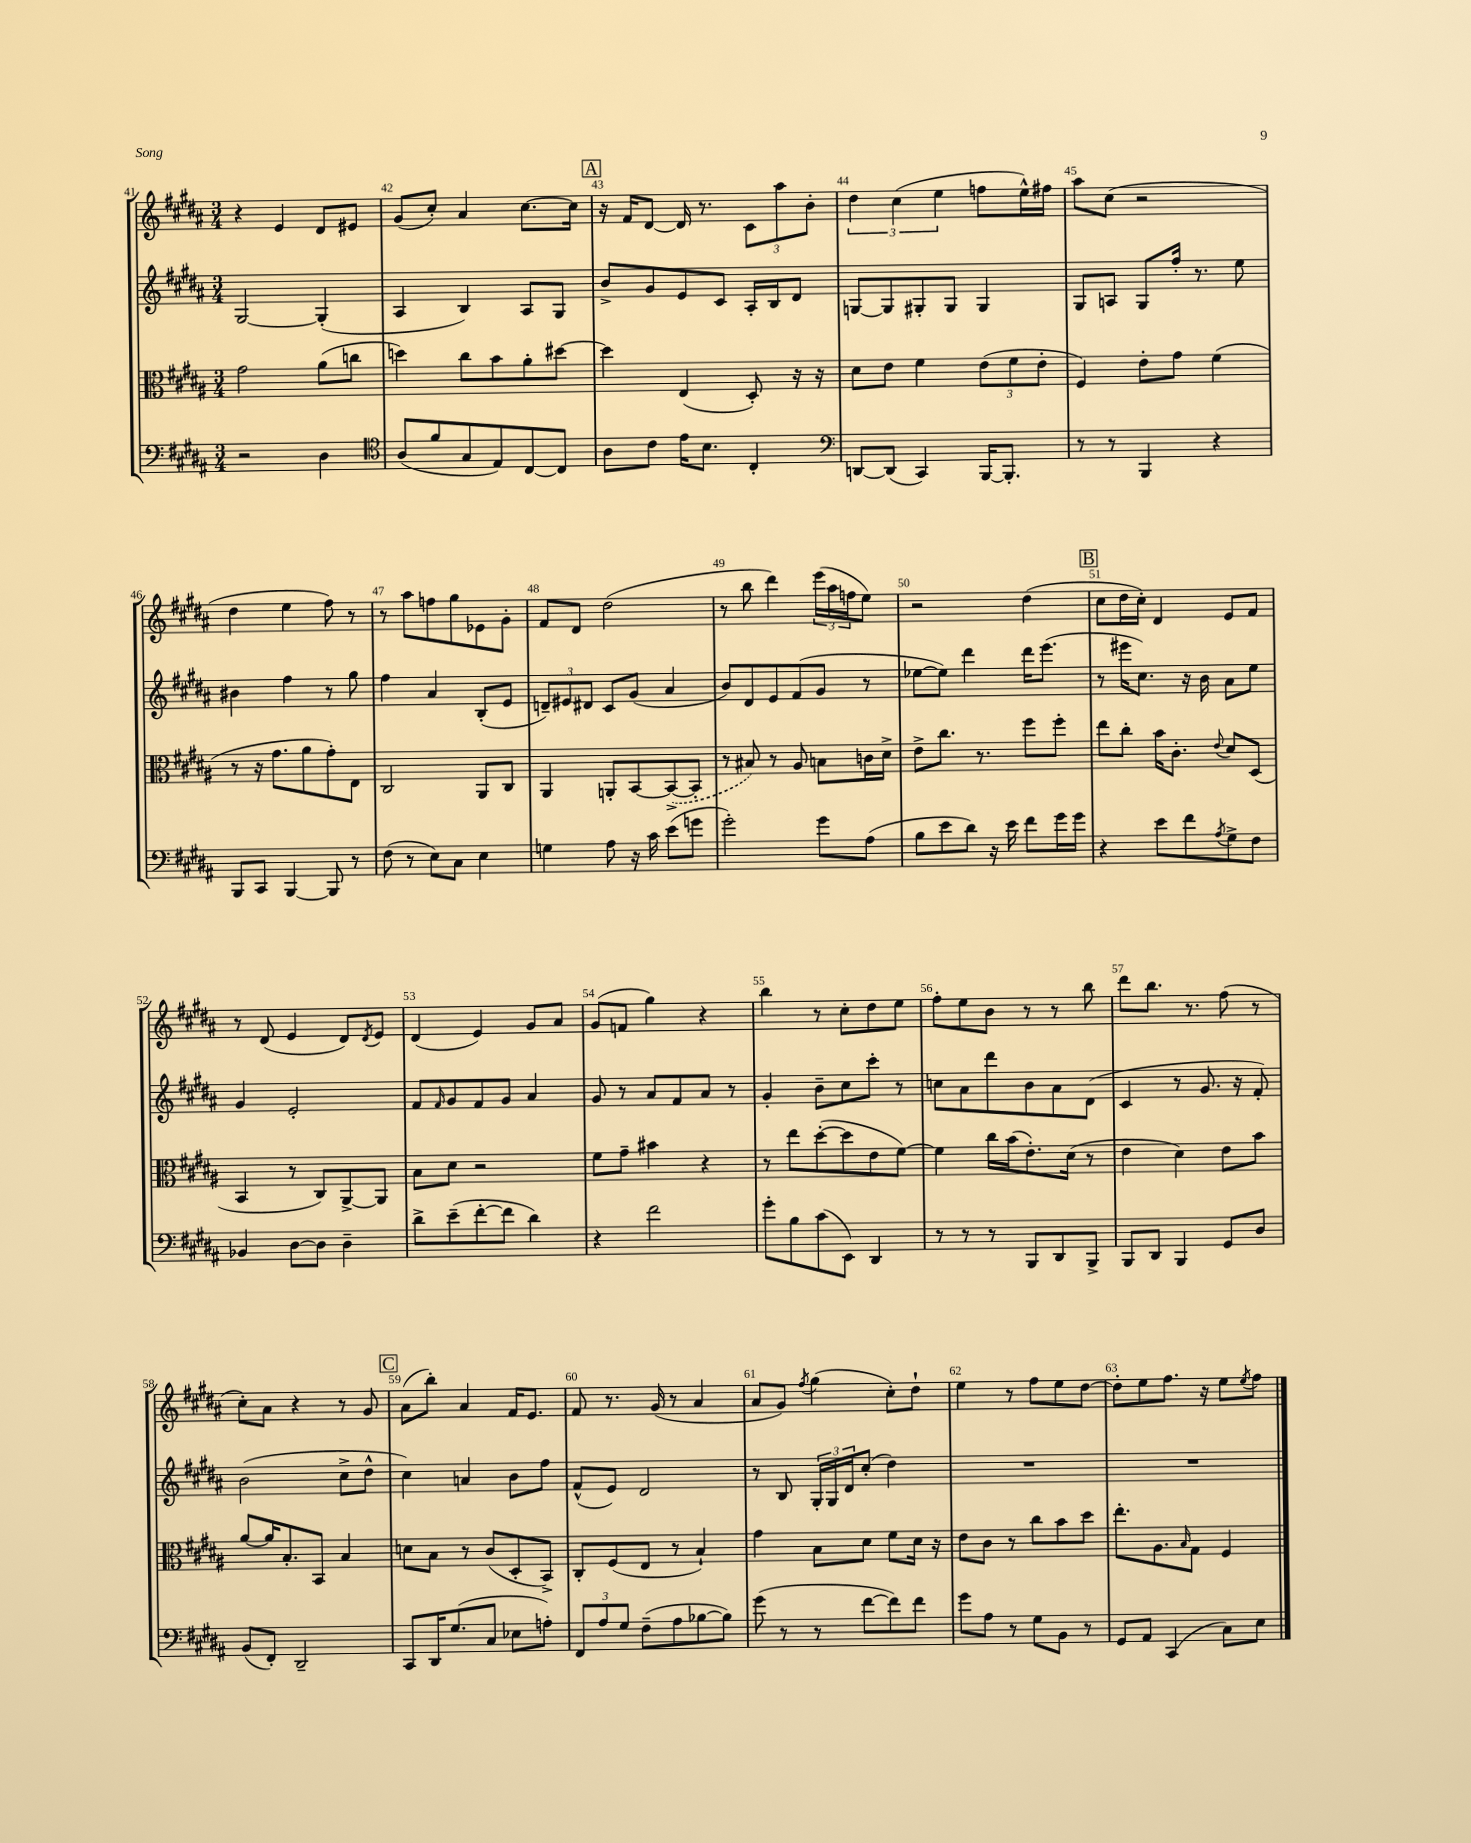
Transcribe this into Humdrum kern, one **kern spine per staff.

**kern	**kern	**kern	**kern
*staff4	*staff3	*staff2	*staff1
*clefF4	*clefC3	*clefG2	*clefG2
*k[f#c#g#d#a#]	*k[f#c#g#d#a#]	*k[f#c#g#d#a#]	*k[f#c#g#d#a#]
*M3/4	*M3/4	*M3/4	*M3/4
2r	2g#	[2G#	4r
.	.	.	4e
4D#	(8a#	(4G#']	8d#
.	8cc	.	8e#
=	=	=	=
*clefC4	*	*	*
(8A#	4dd)	4A#	(8g#
8f#	.	.	8cc#')
8G#	8cc#	4B)	4a#
8E)	8b	.	.
[8C#	8a#'	8A#	[8.cc#
8C#]	[8dd#	8G#	.
.	.	.	16cc#]
=	=	=	=
8A#	4dd#]	8b^	16r
.	.	.	16f#
8c#	.	8g#	[8d#
16e	(4E	8e	16d#]
8.B	.	.	8.r
.	.	8c#	.
4C#'	8D#')	16A#'	12c#
.	.	16B	.
.	.	.	12aa#
.	16r	8d#	.
.	.	.	12b'
.	16r	.	.
=	=	=	=
*clefF4	*	*	*
[8DD	8d#	[8G	6dd#
(8DD]	8e	8G]	.
.	.	.	(6cc#
4CC#)	4f#	8G#'	.
.	.	.	6ee
.	.	8G#	.
[16BBB	(12e	4G#	8ff
8.BBB']	.	.	.
.	12f#	.	.
.	.	.	16ee^^)
.	12e'	.	.
.	.	.	16ff#
=	=	=	=
8r	4F#)	8G#	8aa#
8r	.	8A	(8cc#
4BBB	8e'	8G#	2r
.	8g#	16ff#'	.
.	.	8.r	.
4r	(4f#	.	.
.	.	8ee	.
=	=	=	=
8BBB	8r	4b#	4dd#
8CC#	16r	.	.
.	8.g#	.	.
[4BBB	.	4ff#	4ee
.	8a#	.	.
8BBB]	8g#')	8r	8ff#)
8r	8E	8gg#	8r
=	=	=	=
(8F#	2C#	4ff#	8r
8r	.	.	8aa#
8E)	.	4a#	8ff
8C#	.	.	8gg#
4E	8AA#	(8B'	8e-
.	8C#	8e	8g#'
=	=	=	=
4G	4AA#	12d~)	8f#
.	.	12e#	.
.	.	.	8d#
.	.	12d#	.
8A#	8AA'	8c#	(2dd#
16r	[8BB	(8g#	.
16c#	.	.	.
(8e	(8BB^_	4a#	.
8g	8BB']	.	.
=	=	=	=
2g#')	8r	8b)	8r
.	8B#)	8d#	8bb
.	8r	8e	4ddd#)
.	8A#	(8f#	.
8g#	8B	8g#	(24eee
.	.	.	24aa#
.	.	.	24ff
(8A#	16c	8r	8ee)
.	16d#^	.	.
=	=	=	=
8B	8e^	[8ee-	2r
8e	8.cc#	8ee-])	.
8d#)	.	4ddd#	.
.	8.r	.	.
16r	.	.	.
16e	.	.	.
8f#	8ff#	16ddd#	(4dd#
.	.	(8.eee	.
16g#	8ff#'	.	.
16g#	.	.	.
=	=	=	=
4r	8ee	8r	8cc#
.	8cc#'	16eee#	16dd#
.	.	8.cc#)	16cc#')
8e	16b	.	4d#
.	8.c#'	.	.
8f#	.	16r	.
.	.	16b	.
8qA#	8qqe	.	.
8G#^	8d#	8a#	8e
8F#	(8D#	8ee	8f#
=	=	=	=
4BB-	4BB	4g#	8r
.	.	.	(8d#
[8D#	8r	2e'	4e
8D#]	8C#)	.	.
4D#~	[8AA#^	.	8d#)
.	.	.	8qd#
.	8AA#]	.	8e
=	=	=	=
8d#^	8B	8f#	(4d#
.	.	16qqf#	.
(8e~	8d#	8g#	.
[8f#'	2r	8f#	4e)
8f#]	.	8g#	.
4d#)	.	4a#	8g#
.	.	.	8a#
=	=	=	=
4r	8f#	8g#	(8g#
.	8g#~	8r	8f
2f#	4b#	8a#	4gg#)
.	.	8f#	.
.	4r	8a#	4r
.	.	8r	.
=	=	=	=
8g#'	8r	4g#'	4bb
8B	8ee	.	.
(8c#	([8dd#'	8b~	8r
8EE)	8dd#]	8cc#	8cc#'
4DD#	8e	8ccc#'	8dd#
.	[8f#)	8r	8ee
=	=	=	=
8r	4f#]	8cc	8ff#'
8r	.	8a#	8ee
8r	16cc#	8ddd#	8b
.	(16b	.	.
8BBB	8.e')	8b	8r
8DD#	.	8a#	8r
.	(16d#	.	.
8BBB^	8r	(8d#	8bb
=	=	=	=
8BBB	4e	4c#	8ddd#
8DD#	.	.	8.bb
4BBB	4d#)	8r	.
.	.	.	8.r
.	.	8.g#	.
8GG#	8e	.	(8ff#
.	.	16r	.
8D#	8b	8f#')	8r
=	=	=	=
(8BB	[8a#	(2b	8cc#')
8FF#')	16a#]	.	8a#
.	8.B'	.	.
2DD#~	.	.	4r
.	8BB	.	.
.	4B	8cc#^	8r
.	.	8dd#^^	8g#
=	=	=	=
8CC#	8d	4cc#)	(8a#
16DD#	8B	.	8bb')
(8.G#	.	.	.
.	8r	4a	4a#
8C#	(8c#	.	.
8E-	8D#'	8b	16f#
.	.	.	8.e
8A')	8BB^)	8ff#	.
=	=	=	=
12FF#	8C#'	(8f#^^	8f#
12A#	.	.	.
.	(8F#	8e)	8.r
12G#	.	.	.
(8F#~	8E	2d#	.
.	.	.	(16g#
8A#	8r	.	8r
[8B-	4B`)	.	4a#
8B-])	.	.	.
=	=	=	=
(8g#	4g#	8r	8a#
8r	.	8B	8g#)
.	.	.	8qff#
8r	8B	24G#'	(4gg#
.	.	24G#	.
.	.	24d#	.
[8f#	8d#	(8cc#'	.
8f#])	8f#	4dd#)	8cc#')
8f#	16d#	.	8dd#`
.	16r	.	.
=	=	=	=
8g#	8e	2.r	4ee
8A#	8c#	.	.
8r	8r	.	8r
8G#	8cc#	.	8ff#
8BB	8b	.	8ee
8r	8dd#	.	[8dd#
=	=	=	=
8GG#	8.ee'	2.r	8dd#']
8AA#	.	.	8ee
.	8.A#	.	.
(4CC#	.	.	8.ff#
.	16qqB	.	.
.	8G#	.	.
.	.	.	16r
8C#)	4F#	.	8ee
.	.	.	8qee
8E	.	.	8ff#
==	==	==	==
*-	*-	*-	*-
